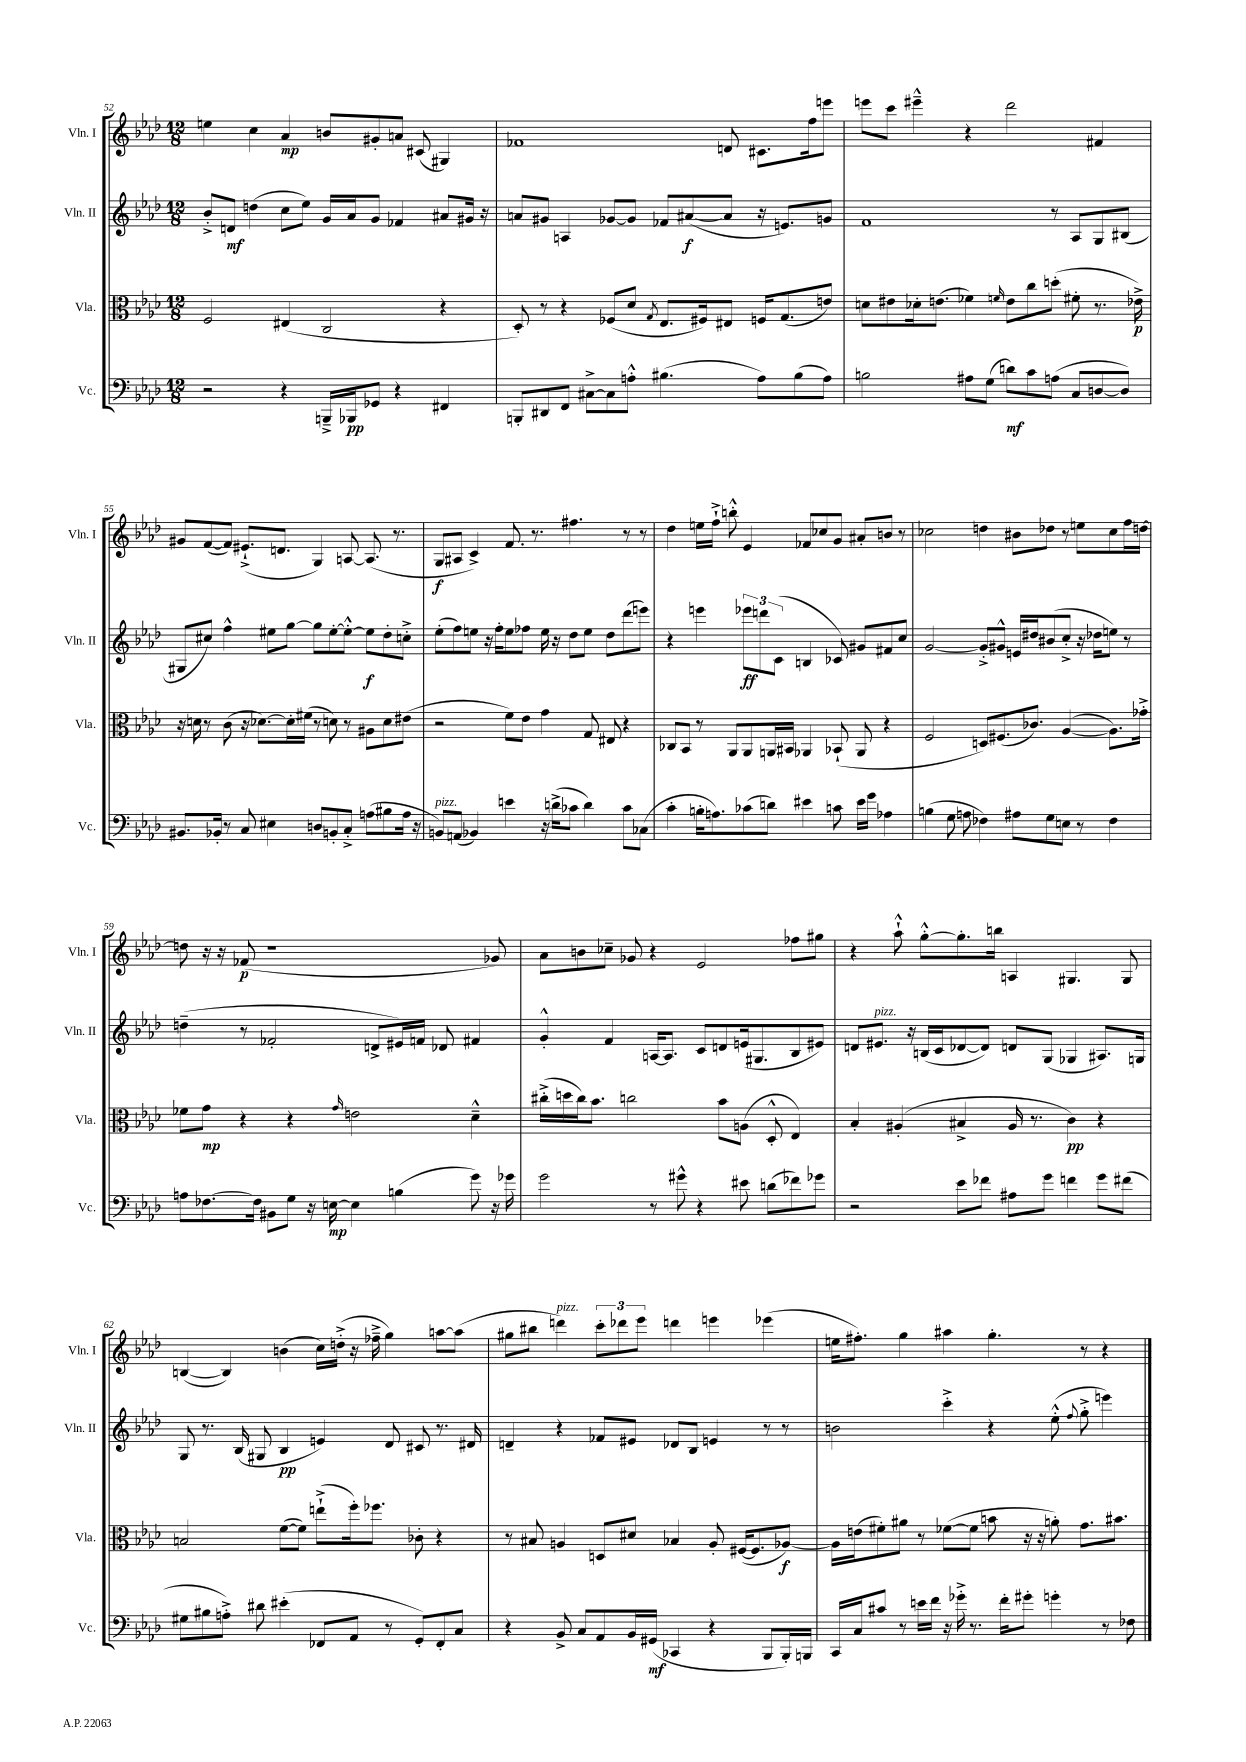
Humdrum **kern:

**kern	**dynam	**kern	**dynam	**kern	**dynam	**kern	**dynam
*part4	*part4	*part3	*part3	*part2	*part2	*part1	*part1
*staff4	*staff4	*staff3	*staff3	*staff2	*staff2	*staff1	*staff1
*I"Vc.	*	*I"Vla.	*	*I"Vln. II	*	*I"Vln. I	*
*I'Vc.	*	*I'Vla.	*	*I'Vln. II	*	*I'Vln. I	*
*clefF4	*	*clefC3	*	*clefG2	*	*clefG2	*
*k[b-e-a-d-]	*	*k[b-e-a-d-]	*	*k[b-e-a-d-]	*	*k[b-e-a-d-]	*
*M12/8	*	*M12/8	*	*M12/8	*	*M12/8	*
=52	=52	=52	=52	=52	=52	=52	=52
2r	.	2F/	.	8b-'^/L	.	4een\	.
.	.	.	.	8dn/J	mf	.	.
.	.	.	.	(4ddn\	.	4cc\	.
4r	.	(4E#X/	.	8cc\L	.	4a-/	mp
.	.	.	.	8ee-\J)	.	.	.
16BBBn~^/LL	.	2C/	.	16g/LL	.	8bn/L	.
16BBB-X/J	pp	.	.	16a-/J	.	.	.
8GG-X/J	.	.	.	8g/J	.	8g#X'/	.
4r	.	.	.	4f-X/	.	8an/J	.
.	.	.	.	.	.	(8c#X/	.
4FF#X/	.	4r	.	8a#X/L	.	4G#X/)	.
.	.	.	.	16g#X/Jk	.	.	.
.	.	.	.	16r	.	.	.
=53	=53	=53	=53	=53	=53	=53	=53
8BBBn'/L	.	8D-'/)	.	8an/L	.	1f-X	.
8DD#X/	.	8r	.	8g#X/J	.	.	.
8FF/J	.	4r	.	4An/	.	.	.
[8C#X^\L	.	.	.	.	.	.	.
8C#\]	.	(8F-X/L	.	[8g-X/L	.	.	.
8An'^^\J	.	8d-/J	.	8g-/J]	.	.	.
.	.	8qG/	.	.	.	.	.
(4.B#X\	.	8.E-/L	.	8f-X/L	.	.	.
.	.	.	.	([8a#X/	f	.	.
.	.	16F#X/k)	.	.	.	.	.
.	.	8E#X/J	.	8a#/J]	.	8dn/	.
8A\L)	.	16Fn/KL	.	16r	.	8.c#X\L	.
.	.	(8.G/	.	8.en/L)	.	.	.
(8B#\	.	.	.	.	.	.	.
.	.	.	.	.	.	16ff\k	.
8A\J)	.	8en/J)	.	8gn/J	.	8eeen\J	.
=54	=54	=54	=54	=54	=54	=54	=54
2Bn\	.	8dn\L	.	1f	.	8eeen\L	.
.	.	8e#X\	.	.	.	8ccc\J	.
.	.	16d-X'\k	.	.	.	4eee#X~^^\	.
.	.	(8.en\J	.	.	.	.	.
8A#X\L	.	4f-X\)	.	.	.	4r	.
(8G\J	.	.	.	.	.	.	.
.	.	16qqfn/	.	.	.	.	.
8dn\L)	mf	8e\L	.	.	.	2ddd-\	.
8c\	.	8cc\	.	.	.	.	.
(8An\J	.	(8ddn'\J	.	8r	.	.	.
8C/L	.	8f#X'\	.	8A-/L	.	.	.
[8Dn/	.	8.r	.	8G/	.	4f#X/	.
8D/J])	.	.	.	(8B#X/J	.	.	.
.	.	16e-X^\)	p	.	.	.	.
!!LO:LB:g=z
=55	=55	=55	=55	=55	=55	=55	=55
8.BB#X/L	.	16r	.	8G#X/L	.	8g#X/L	.
.	.	16dn\	.	.	.	.	.
.	.	8r	.	8cc#X/J)	.	([8f/	.
16BB-X'/Jk	.	.	.	.	.	.	.
8r	.	(8c\	.	4ff^^\	.	8f/J])	.
8C/	.	16r	.	.	.	(8.e#X`^/L	.
.	.	[8.d-X\L)	.	.	.	.	.
4E#X\	.	.	.	8ee#X\L	.	.	.
.	.	.	.	.	.	8.dn/J	.
.	.	16d-'\L]	.	[8gg\J	.	.	.
.	.	(16f#X\JJ	.	.	.	.	.
8Dn/L	.	8r	.	8gg\L]	.	4G/)	.
8BBn'/	.	8dn\)	.	[8ee#'\	.	.	.
8C'^/J	.	8r	.	8ee#'^^\J_	.	[8An/	.
(8An\L	.	8A#X\L	.	8ee#\L]	f	(8.A/]	.
8B#X\	.	8d\	.	8dd-'\	.	.	.
.	.	.	.	.	.	8.r	.
16A\Jk	.	(8e#X\J	.	8ccn'^\J	.	.	.
16r	.	.	.	.	.	.	.
=56	=56	=56	=56	=56	=56	=56	=56
!LO:TX:a:i:t=pizz.	!	!	!	!	!	!	!
8BBn/L)	.	2r	.	(8ee-'\L	.	8G/L	f
(8AAn/J	.	.	.	8ff\)	.	8A#X/J	.
4BB-X/)	.	.	.	8een\J	.	4c^/)	.
.	.	.	.	16r	.	.	.
.	.	.	.	16ff'\KL	.	.	.
4en\	.	8f\L)	.	8ee\	.	8.f/	.
.	.	8e-\J	.	8ff-X\J	.	.	.
.	.	.	.	.	.	8.r	.
16r	.	4g\	.	16ee\	.	.	.
(16dn^\KL	.	.	.	16r	.	.	.
8c-X\J	.	.	.	8dd-\L	.	4.ff#X\	.
4d\)	.	8G/	.	8ee\J	.	.	.
.	.	8E#X/	.	8dd-\L	.	.	.
8c-\L	.	4r	.	(8ddd-\	.	8r	.
(8C-X\J	.	.	.	8eeen\J)	.	8r	.
=57	=57	=57	=57	=57	=57	=57	=57
4c'\	.	8C-X/L	.	4r	.	4dd-\	.
.	.	8BB-/J	.	.	.	.	.
16Bn'\KL	.	8r	.	4eeen\	.	16een\LL	.
8.An\)	.	.	.	.	.	16ff`^\JJ	.
.	.	8AA-/L	.	.	.	8bbn'^^\	.
(8c-X\	.	8AA-/	.	12eee-X\L	ff	4e-/	.
.	.	.	.	12dddn\	.	.	.
8dn\J)	.	16AAn/L	.	.	.	.	.
.	.	.	.	(12c\J	.	.	.
.	.	16BB#X/JJ	.	.	.	.	.
4e#X\	.	4AA-X/	.	4Bn/	.	8f-X/L	.
.	.	.	.	.	.	8cc-X/	.
8cn\	.	(8BB-X`/	.	8c-X/)	.	8g/J	.
16e#\LL	.	8AA-/	.	8g#X/L	.	8a#X'/L	.
16g\JJ	.	.	.	.	.	.	.
4A-X\	.	4r	.	8f#X/	.	8bn/J	.
.	.	.	.	8cc/J	.	8r	.
=58	=58	=58	=58	=58	=58	=58	=58
(4Bn\	.	2F/	.	[2g/	.	2cc-X\	.
8G\	.	.	.	.	.	.	.
8An\	.	.	.	.	.	.	.
4F-X\)	.	8Dn/L)	.	8g'^/L]	.	4ddn\	.
.	.	(8.F#X/	.	8g#X^^/J	.	.	.
8A#X\L	.	.	.	16en/LL	.	8b#X\L	.
.	.	8.c-X/J)	.	16dd#X/J	.	.	.
8G\	.	.	.	(8b#X/	.	8dd-X\J	.
8En\J	.	([4A-/	.	8cc'^/J	.	8r	.
8r	.	.	.	16r	.	8een\L	.
.	.	.	.	16dd-X\KL	.	.	.
4F-\	.	8.A-\L])	.	8een\J)	.	8cc-\	.
.	.	.	.	8r	.	16ff\L	.
.	.	16g-X'^\Jk	.	.	.	[16ddn\JJ	.
!!LO:LB:g=z
=59	=59	=59	=59	=59	=59	=59	=59
8An\L	.	8f-X\L	.	(4ddn~\	.	8ddn\]	.
[8.F-X\	.	8g\J	mp	.	.	16r	.
.	.	.	.	.	.	16r	.
.	.	4r	.	8r	.	(8f-X/	p
16F-\Jk]	.	.	.	.	.	.	.
8BB#X\L	.	.	.	2f-X'/	.	1r	.
8G\J	.	4r	.	.	.	.	.
16r	.	.	.	.	.	.	.
[16En\	mp	.	.	.	.	.	.
.	.	16qqg/	.	.	.	.	.
4E\]	.	2en\	.	.	.	.	.
.	.	.	.	8dn^/L	.	.	.
(4Bn\	.	.	.	16e#X/L)	.	.	.
.	.	.	.	16fn/JJ	.	.	.
.	.	.	.	8d-X/	.	.	.
8g\)	.	4d-~^^\	.	4f#X/	.	.	.
16r	.	.	.	.	.	8g-X/)	.
16g-X\	.	.	.	.	.	.	.
=60	=60	=60	=60	=60	=60	=60	=60
2g\	.	(16cc#X'^\LL	.	4g'^^/	.	8a-\L	.
.	.	16ddn\	.	.	.	.	.
.	.	16cc#\J)	.	.	.	8bn\	.
.	.	8.b-\J	.	.	.	.	.
.	.	.	.	4f/	.	8cc-X~\J	.
.	.	2ccn\	.	.	.	8g-X/	.
8r	.	.	.	[16An/KL	.	4r	.
.	.	.	.	8.A/J]	.	.	.
8g#X^^\	.	.	.	.	.	.	.
4r	.	.	.	8c/L	.	2e-/	.
.	.	8b-\L	.	8dn/	.	.	.
8e#X\	.	(8An\J	.	(16en/k	.	.	.
.	.	.	.	8.G#X/	.	.	.
(8dn\L	.	8D-'^^/	.	.	.	.	.
8f-X\)	.	4E-/)	.	8B-/	.	8ff-X\L	.
8g-X\J	.	.	.	8e#X/J)	.	8gg#X\J	.
=61	=61	=61	=61	=61	=61	=61	=61
2r	.	4B-'/	.	8dn/L	.	4r	.
!	!	!	!	!LO:TX:a:i:t=pizz.	!	!	!
.	.	.	.	8.e#X/J	.	.	.
.	.	(4A#X'/	.	.	.	8aa-`^^\	.
.	.	.	.	16r	.	.	.
.	.	.	.	(16Bn/LL	.	[8gg'^^\L	.
.	.	.	.	16c/J	.	.	.
8e-\L	.	4B#X^/	.	[8d-X/	.	8.gg'\]	.
8f-X\J	.	.	.	8d-/J])	.	.	.
.	.	.	.	.	.	16bbn\Jk	.
8A#X\L	.	16A#/	.	8dn/L	.	4An/	.
.	.	8.r	.	.	.	.	.
8g\J	.	.	.	(8G/J	.	.	.
4fn\	.	4c\)	pp	4G-X/	.	4.G#X/	.
8g\L	.	4r	.	8.A#X/L)	.	.	.
(8f#X\J	.	.	.	.	.	8G#/	.
.	.	.	.	16Gn/Jk	.	.	.
!!LO:LB:g=z
=62	=62	=62	=62	=62	=62	=62	=62
8G#X\L	.	2Bn/	.	8G/	.	([4Bn/	.
8B#X\	.	.	.	8.r	.	.	.
8An'^\J)	.	.	.	.	.	4B/])	.
.	.	.	.	(16B-/	.	.	.
8d#X\	.	.	.	8G#X/	.	.	.
(4e#X'\	.	([8f\L	.	4B-/	pp	(4bn\	.
.	.	8f\J])	.	.	.	.	.
8FF-X/L	.	(8een`^\L	.	4en/)	.	16cc\LL)	.
.	.	.	.	.	.	(16ddn'^\JJ	.
8AA-/J	.	16ff'\k)	.	.	.	16r	.
.	.	8.ff-X\J	.	.	.	16ff-X~^\	.
8r	.	.	.	8d-/	.	4gg\)	.
8GG'/L)	.	8c-X'\	.	8c#X/	.	.	.
8FF-'/	.	4r	.	8.r	.	[8aan\L	.
8C/J	.	.	.	.	.	(8aa\J]	.
.	.	.	.	16d#X/	.	.	.
=63	=63	=63	=63	=63	=63	=63	=63
4r	.	8r	.	4dn~/	.	8gg#X\L	.
.	.	8B#X/	.	.	.	8bb#X\J	.
!	!	!	!	!	!	!LO:TX:a:i:t=pizz.	!
8BB-^/	.	4An/	.	4r	.	4dddn\)	.
8C/L	.	.	.	.	.	.	.
8AA-/	.	8Dn/L	.	8f-X/L	.	12ccc'\L	.
.	.	.	.	.	.	12ddd-X\	.
16BB-/L	.	8d#X/J	.	8e#X/J	.	.	.
.	.	.	.	.	.	12eee-\J	.
(16GG#X/JJ	mf	.	.	.	.	.	.
4CC-X/	.	4B-X/	.	8d-X/L	.	4dddn\	.
.	.	.	.	8B-/J	.	.	.
4r	.	8A'/	.	4en/	.	4eeen\	.
.	.	([16F#X/KL	.	.	.	.	.
.	.	8.F#/]	.	.	.	.	.
8BBB-/L	.	.	.	8r	.	(4eee-X\	.
16BBB-'/L)	.	[8A-X/J)	f	8r	.	.	.
16BBBn/JJ	.	.	.	.	.	.	.
=64	=64	=64	=64	=64	=64	=64	=64
16CC/LL	.	16A-\LL]	.	2bn\	.	16een\KL	.
16C/J	.	(16en\J	.	.	.	8.ff#X'\J)	.
8c#X/J	.	8f#X'\)	.	.	.	.	.
8r	.	8a#X\J	.	.	.	4gg\	.
16en\LL	.	8r	.	.	.	.	.
16f\JJ	.	.	.	.	.	.	.
16r	.	([8f-X\L	.	4ccc'^\	.	4aa#X\	.
16g-X'^\	.	.	.	.	.	.	.
8.r	.	8f-\J]	.	.	.	.	.
.	.	8bn\	.	4r	.	4.gg'\	.
16f'\KL	.	.	.	.	.	.	.
8g#X'\J	.	16r	.	.	.	.	.
.	.	16r	.	.	.	.	.
4gn'\	.	8an'\)	.	(8ee-'^^\	.	.	.
.	.	.	.	8qqff/	.	.	.
.	.	8.g\L	.	8gg'^\	.	8r	.
8r	.	.	.	4eeen\)	.	4r	.
.	.	8.b#X\J	.	.	.	.	.
8F-X\	.	.	.	.	.	.	.
==	==	==	==	==	==	==	==
*-	*-	*-	*-	*-	*-	*-	*-
